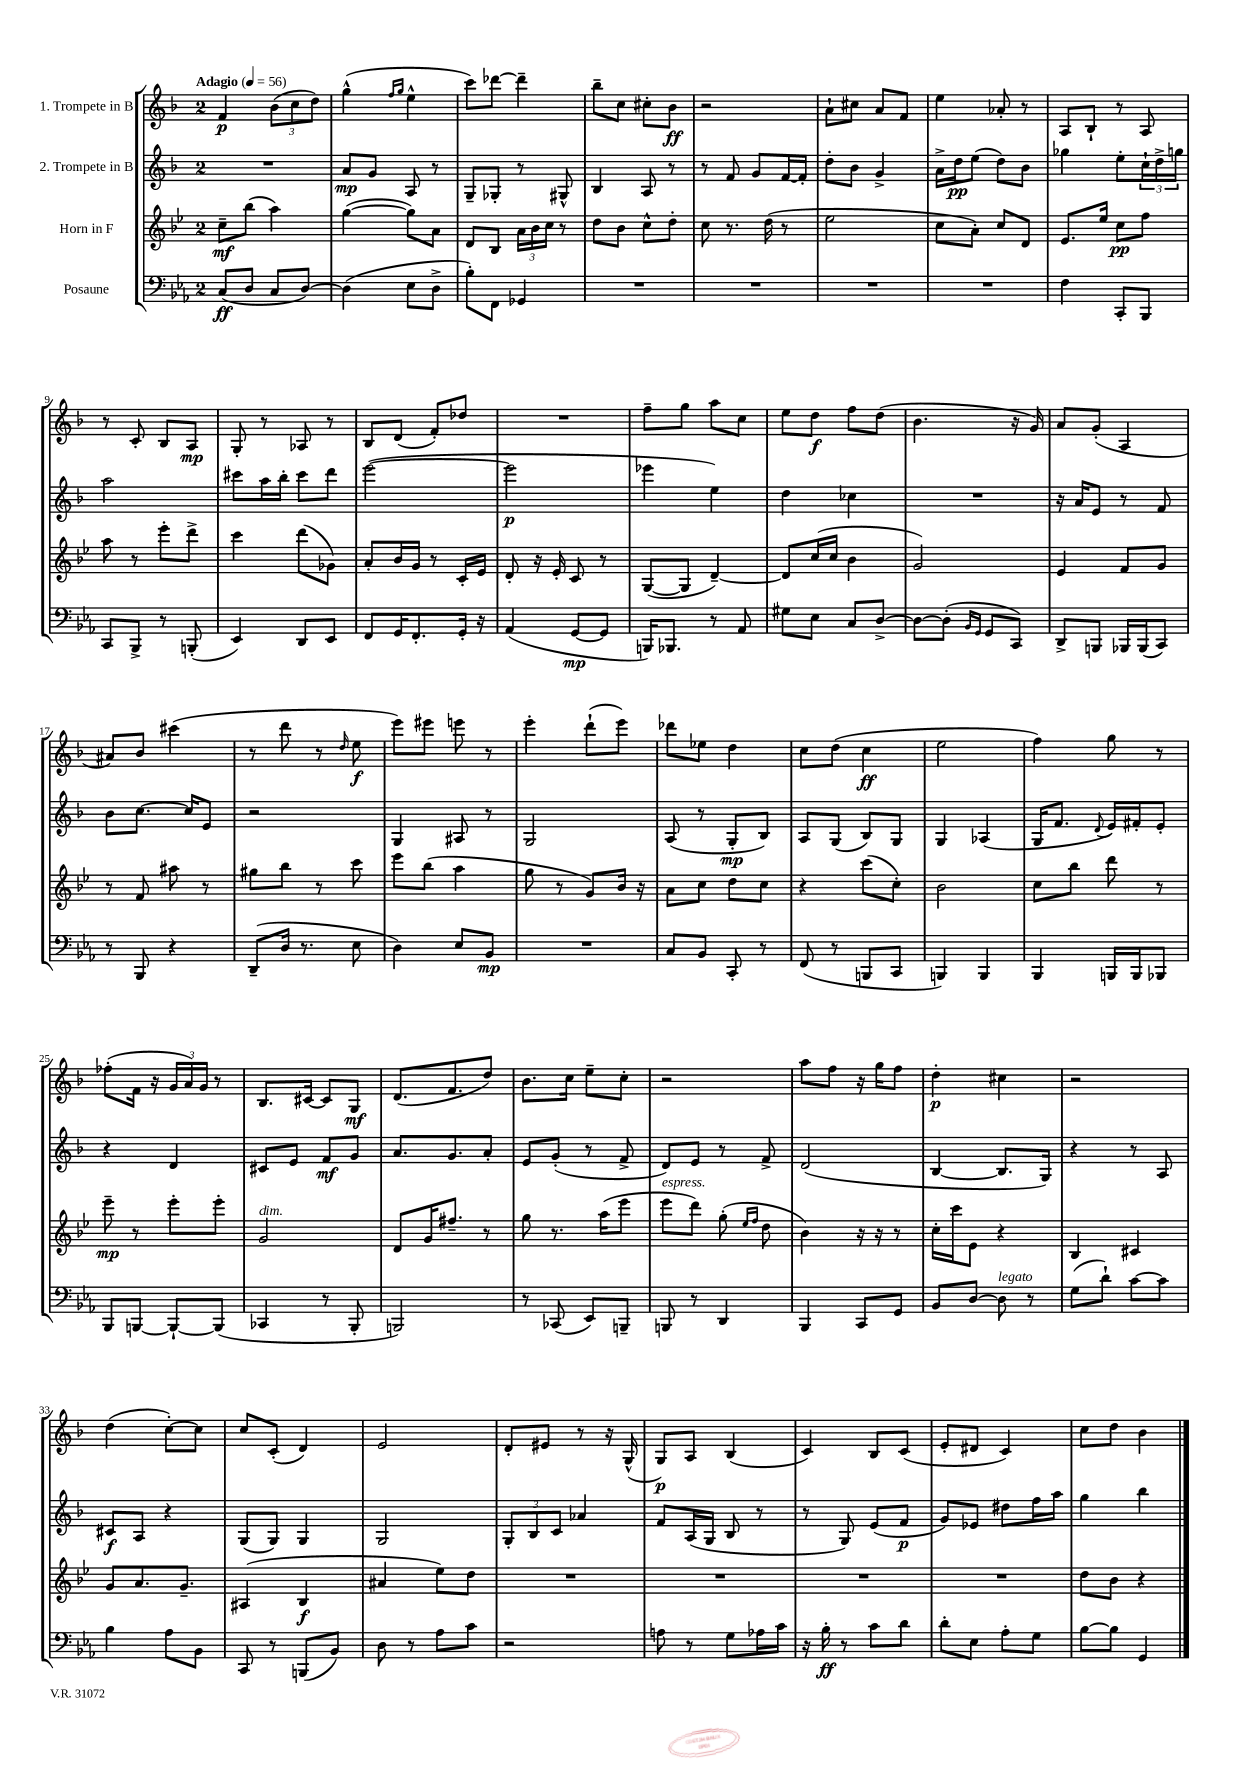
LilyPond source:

<<
\new StaffGroup <<
\new Staff = "s0" \with { instrumentName = "1. Trompete in B" } {
    \clef treble \key f \major \once \override Staff.TimeSignature.style = #'single-digit \time 2/4 \tempo "Adagio" 4 = 56
    f'4\p \tuplet 3/2 { bes'8( c''8 d''8) } |
    g''4-^( \grace { f''16 g''16 } e''4-^ |
    c'''8) des'''8~ des'''4-- |
    bes''8-- c''8 cis''8-. bes'8\ff |
    r2 |
    a'8-! cis''8 a'8 f'8 |
    e''4 aes'8-. r8 |
    a8 bes8-! r8 a8 |
    r8 c'8-. bes8 a8\mp |
    g8-. r8 aes8 r8 |
    bes8 d'8( f'8-.) des''8 |
    R2 |
    f''8-- g''8 a''8 c''8 |
    e''8 d''8\f f''8 d''8( |
    bes'4. r16 g'16) |
    a'8 g'8-.( a4 |
    ais'8) bes'8 cis'''4( |
    r8 d'''8 r8 \grace { d''16 } e''8\f |
    e'''8) eis'''8 e'''8 r8 |
    e'''4-. d'''8-!( e'''8) |
    des'''8 ees''8 d''4 |
    c''8 d''8( c''4\ff |
    e''2 |
    f''4) g''8 r8 |
    fes''8-.( f'16 r16 \tuplet 3/2 { g'16 a'16) g'16 } r8 |
    bes8. cis'16~ cis'8 g8\mf |
    d'8.( f'8. d''8) |
    bes'8. c''16 e''8-- c''8-. |
    r2 |
    a''8 f''8 r16 g''16 f''8 |
    d''4-.\p cis''4 |
    r2 |
    d''4( c''8~-.) c''8 |
    c''8 c'8-.( d'4) |
    e'2 |
    d'8-. eis'8 r8 r16 g16-^( |
    g8\p) a8 bes4( |
    c'4) bes8 c'8( |
    e'8-. dis'8 c'4) |
    c''8 d''8 bes'4 \bar "|." |
}
\new Staff = "s1" \with { instrumentName = "2. Trompete in B" } {
    \clef treble \key f \major \once \override Staff.TimeSignature.style = #'single-digit \time 2/4
    R2 |
    a'8\mp g'8 a8 r8 |
    g8-- ges8-. r8 gis8-^ |
    bes4 a8 r8 |
    r8 f'8 g'8 f'16~ f'16-. |
    d''8-. bes'8 g'4-> |
    a'16-> d''16\pp e''8( d''8) bes'8 |
    ges''4 e''8-. \tuplet 3/2 { c''16-! d''16-> g''16 } |
    a''2 |
    cis'''8 a''16 bes''16-. cis'''8 d'''8 |
    e'''2~( |
    e'''2\p |
    ees'''4 e''4) |
    d''4 ces''4 |
    R2 |
    r16 a'16 e'8 r8 f'8 |
    bes'8 c''8.~ c''16 e'8 |
    r2 |
    g4 ais8 r8 |
    g2 |
    a8( r8 g8-.\mp bes8) |
    a8 g8( bes8) g8 |
    g4 aes4( |
    g16 f'8. \appoggiatura { d'8 } e'16) fis'16-. e'8-. |
    r4 d'4 |
    cis'8 e'8 f'8\mf g'8 |
    a'8. g'8. a'8-. |
    e'8 g'8-.( r8 f'8-> |
    d'8) e'8 r8 f'8-> |
    d'2( |
    bes4~ bes8. g16) |
    r4 r8 a8 |
    cis'8\f a8 r4 |
    g8( g8) g4 |
    g2 |
    \tuplet 3/2 { g8-. bes8 c'8 } aes'4 |
    f'8 a16( g16 bes8 r8 |
    r8 g8) e'8( f'8\p |
    g'8) ees'8 dis''8 f''16 a''16 |
    g''4 bes''4 \bar "|." |
}
\new Staff = "s2" \with { instrumentName = "Horn in F" } {
    \clef treble \key bes \major \once \override Staff.TimeSignature.style = #'single-digit \time 2/4
    c''8--\mf bes''8( a''4) |
    g''4~( g''8) a'8 |
    d'8 bes8 \tuplet 3/2 { a'16 bes'16 c''16 } r8 |
    d''8 bes'8 c''8-^ d''8-. |
    c''8 r8. d''16( r8 |
    ees''2 |
    c''8 a'8-.) c''8 d'8 |
    ees'8. ees''16 c''8\pp f''8 |
    a''8 r8 ees'''8-. d'''8-> |
    c'''4 d'''8( ges'8) |
    a'8-. bes'16 g'16 r8 c'16-. ees'16 |
    d'8-. r16 ees'16-. c'8 r8 |
    g8~( g8 d'4~--) |
    d'8 c''16( c''16 bes'4 |
    g'2) |
    ees'4 f'8 g'8 |
    r8 f'8 ais''8 r8 |
    gis''8 bes''8 r8 c'''8 |
    ees'''8 bes''8( a''4 |
    g''8 r8 g'8) bes'16 r16 |
    a'8 c''8 d''8 c''8 |
    r4 c'''8( c''8-.) |
    bes'2 |
    c''8 bes''8 d'''8 r8 |
    ees'''8--\mp r8 ees'''8-. ees'''8-. |
    g'2^\markup { \italic "dim." } |
    d'8 g'16 fis''8.-- r8 |
    g''8 r8. a''16( ees'''8 |
    ees'''8^\markup { \italic "espress." } d'''8) g''8-.( \grace { ees''16 f''16 } d''8 |
    bes'4) r16 r16 r8 |
    c''16-. c'''16 ees'8 r4 |
    bes4 cis'4 |
    g'8 a'8. g'8.-- |
    ais4( bes4\f |
    ais'4 ees''8) d''8 |
    R2 |
    R2 |
    R2 |
    R2 |
    d''8 bes'8 r4 \bar "|." |
}
\new Staff = "s3" \with { instrumentName = "Posaune" } {
    \clef bass \key ees \major \once \override Staff.TimeSignature.style = #'single-digit \time 2/4
    c8\ff( d8 c8 d8~) |
    d4( ees8 d8-> |
    bes8-.) f,8 ges,4 |
    R2 |
    R2 |
    R2 |
    R2 |
    f4 c,8-. bes,,8 |
    c,8 bes,,8-> r8 b,,8-.( |
    ees,4) d,8 ees,8 |
    f,8 g,16 f,8.-. g,16-. r16 |
    aes,4( g,8~\mp g,8 |
    b,,16) bes,,8. r8 aes,8 |
    gis8 ees8 c8 d8~-> |
    d8~ d8-.( \grace { bes,16 g,16 } g,8 c,8) |
    d,8-> b,,8 bes,,16 bes,,16( c,8) |
    r8 bes,,8 r4 |
    d,8--( d16 r8. ees8 |
    d4) ees8 bes,8\mp |
    R2 |
    c8 bes,8 c,8-. r8 |
    f,8( r8 b,,8 c,8 |
    b,,4) b,,4 |
    bes,,4 b,,16 b,,16 bes,,8 |
    bes,,8 b,,8~ b,,8~-! b,,8( |
    ces,4 r8 bes,,8-. |
    b,,2) |
    r8 ces,8( ees,8) b,,8-- |
    b,,8 r8 d,4 |
    bes,,4 c,8 g,8 |
    bes,8 d8~ d8^\markup { \italic "legato" } r8 |
    g8( d'8-!) c'8~ c'8 |
    bes4 aes8 bes,8 |
    c,8 r8 b,,8( bes,8) |
    d8 r8 aes8 c'8 |
    r2 |
    a8 r8 g8 aes16 c'16 |
    r16 bes16-.\ff r8 c'8 d'8 |
    d'8-. ees8 aes8-. g8 |
    bes8~ bes8 g,4 \bar "|." |
}
>>
>>
